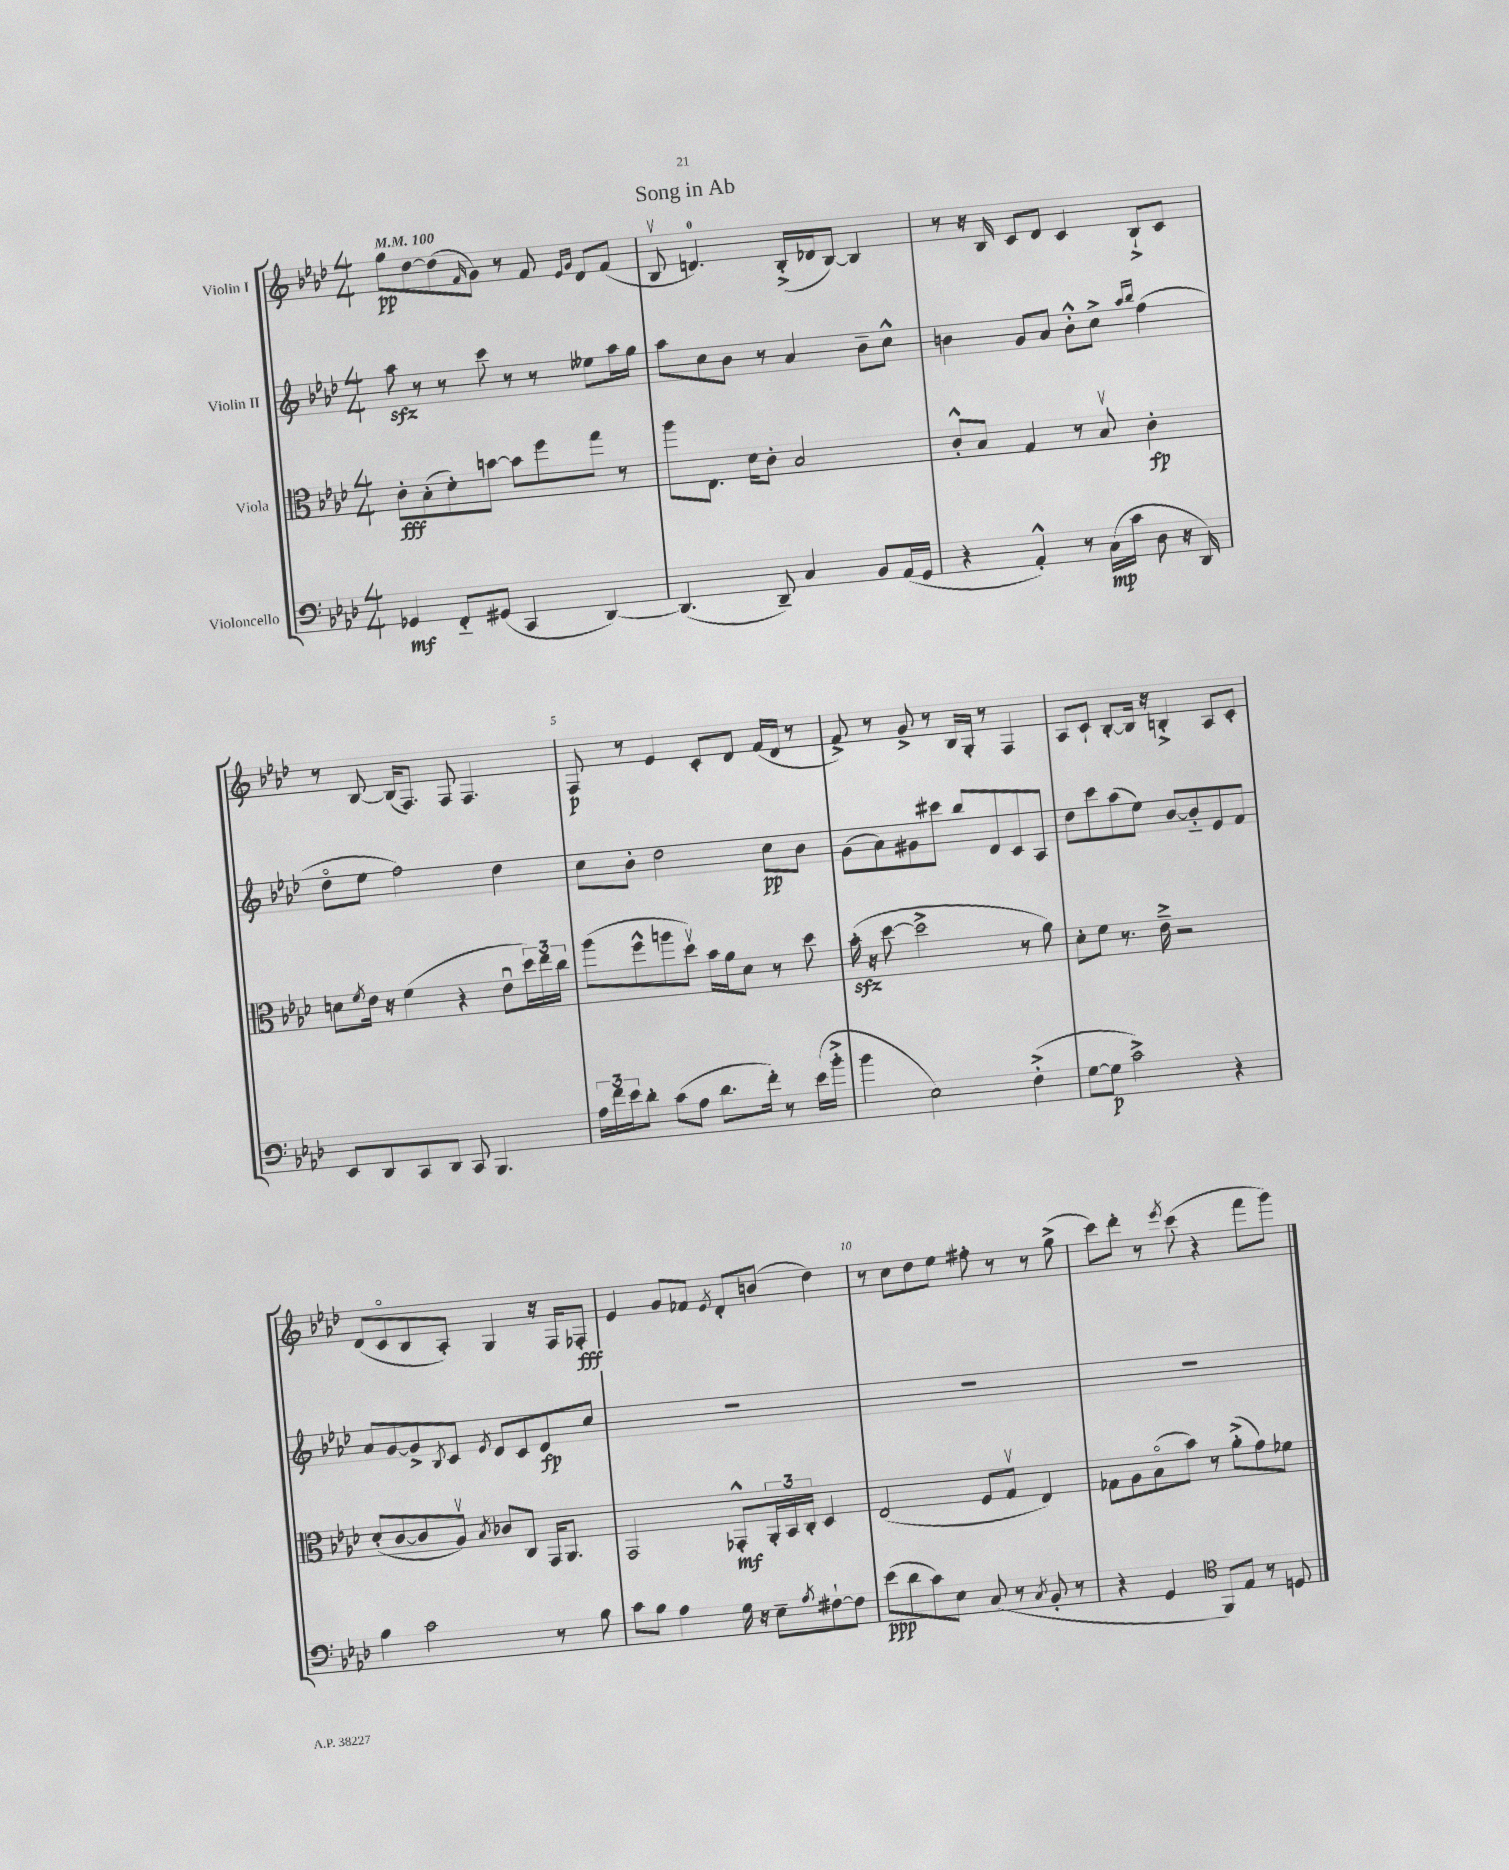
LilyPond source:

\header { title = "Song in Ab" }
<<
\new StaffGroup <<
\new Staff = "s0" \with { instrumentName = "Violin I" } {
    \clef treble \key aes \major \numericTimeSignature \time 4/4 \tempo 4 = 100
    g''8\pp des''8~ des''8( \grace { f'16 } g'8) r8 f'8 \grace { ees'16 g'16 } des'8 f'8( |
    bes8\upbow d'4.-0) bes16-.->( des'16 bes8~) bes4 |
    r8 r16 bes16 c'8 des'8 c'4 bes8-!-> c'8 |
    r8 bes8~ bes16( f8.) f8 f4. |
    f8\p r8 ees'4 c'8-. des'8 f'16( des'16 r8 |
    f'8->) r8 g'8-> r8 bes16 g16-. r8 f4 |
    aes8 c'8-! bes8~-. bes16 r16 b4-.-> aes8 c'8-. |
    des'8( c'8\flageolet bes8 aes8-.) g4 r16 f16 fes8-.\fff |
    ees'4 g'8 fes'8 \acciaccatura { ees'8 } des'8-. b'8( des''4) |
    r8 c''8 des''8 ees''8 fis''8-. r8 r8 g''8->( |
    c'''8) des'''8-. r8 \acciaccatura { ees'''8 } c'''8( r4 f'''8 g'''8) \bar "|." |
}
\new Staff = "s1" \with { instrumentName = "Violin II" } {
    \clef treble \key aes \major \numericTimeSignature \time 4/4
    aes''8\sfz r8 r8 c'''8 r8 r8 eeses''8 aes''16 g''16 |
    aes''8 c''8 bes'8 r8 aes'4 bes'8-- c''8-^ |
    b'4 g'8 aes'8 b'8-.-^ c''8-> \grace { aes''16 bes''16 } f''4( |
    des''8\flageolet ees''8 f''2) des''4 |
    c''8 bes'8-. des''2 c''8\pp bes'8 |
    g'8( aes'8) gis'8 cis'''8 bes''8 des'8 c'8 aes8 |
    des''8 c'''8 aes''8( ees''8) bes'8~ bes'8-_ ees'8 f'8 |
    aes'8 g'8~ g'8-> \acciaccatura { bes8 } c'8 \acciaccatura { ees'8 } des'8 c'8 des'8\fp c''8 |
    R1 |
    R1 |
    R1 \bar "|." |
}
\new Staff = "s2" \with { instrumentName = "Viola" } {
    \clef alto \key aes \major \numericTimeSignature \time 4/4
    c'8-.\fff bes8-.( des'8-.) b'8~ b'8 f''8 g''8 r8 |
    aes''8 ees8. des'16 c'8-. bes2 |
    c'8-.-^ bes8 g4 r8 bes8\upbow c'4-.\fp |
    d'8 \acciaccatura { f'8 } ees'16 r16 f'4( r4 ees'8\downbow \tuplet 3/2 { des''16) ees''16 c''16 } |
    aes''8( f''8-^ a''8 des''8\upbow) bes'16 aes'16 des'8 r8 des''8 |
    bes'16-.\sfz( r16 des''8~ des''2-> r8 aes'8) |
    des'8-. f'8 r8. ees'16---> r2 |
    des'8-.( c'8~ c'8 aes8\upbow) \acciaccatura { bes8 } ces'8 c8 g,16 aes,8. |
    g,2 ges,8-.-^\mf \tuplet 3/2 { aes,16-. bes,16 c16-. } des4 |
    ees2( f8 g8\upbow ees4) |
    ges8 aes8 bes8\flageolet( bes'8) r8 aes'8-.->( g'8) fes'8 \bar "|." |
}
\new Staff = "s3" \with { instrumentName = "Violoncello" } {
    \clef bass \key aes \major \numericTimeSignature \time 4/4
    ges,4\mf f,8-_ gis,8( c,4 des,4~) |
    des,4.( des,8--) c4 bes,8 aes,16( g,16 |
    r4 aes,4-.-^) r8 c16\mp( c'16 des8 r16 des,16) |
    ees,8 des,8 c,8 des,8 c,8 bes,,4. |
    \tuplet 3/2 { aes16 f'16 ees'16 } des'8-. c'8( aes8 des'8. f'16-.) r8 ees'16( bes'16-.-> |
    bes'4 ees2) f4-.->( |
    g8~ g8\p c'2->) r4 |
    bes4 c'2 r8 bes8 |
    c'8 bes8 aes4 g16 r16 ees8-- \acciaccatura { aes8 } fis8~-! fis8 |
    ees'8\ppp( des'8 c'8) ees8 c8( r8 \acciaccatura { c8 } bes,8-. r8 |
    r4 g,4 \clef tenor f,8) ees8 r8 d8 \bar "|." |
}
>>
>>
\layout { \context { \Score \override BarNumber.break-visibility = ##(#f #t #t) barNumberVisibility = #(every-nth-bar-number-visible 5) } }
